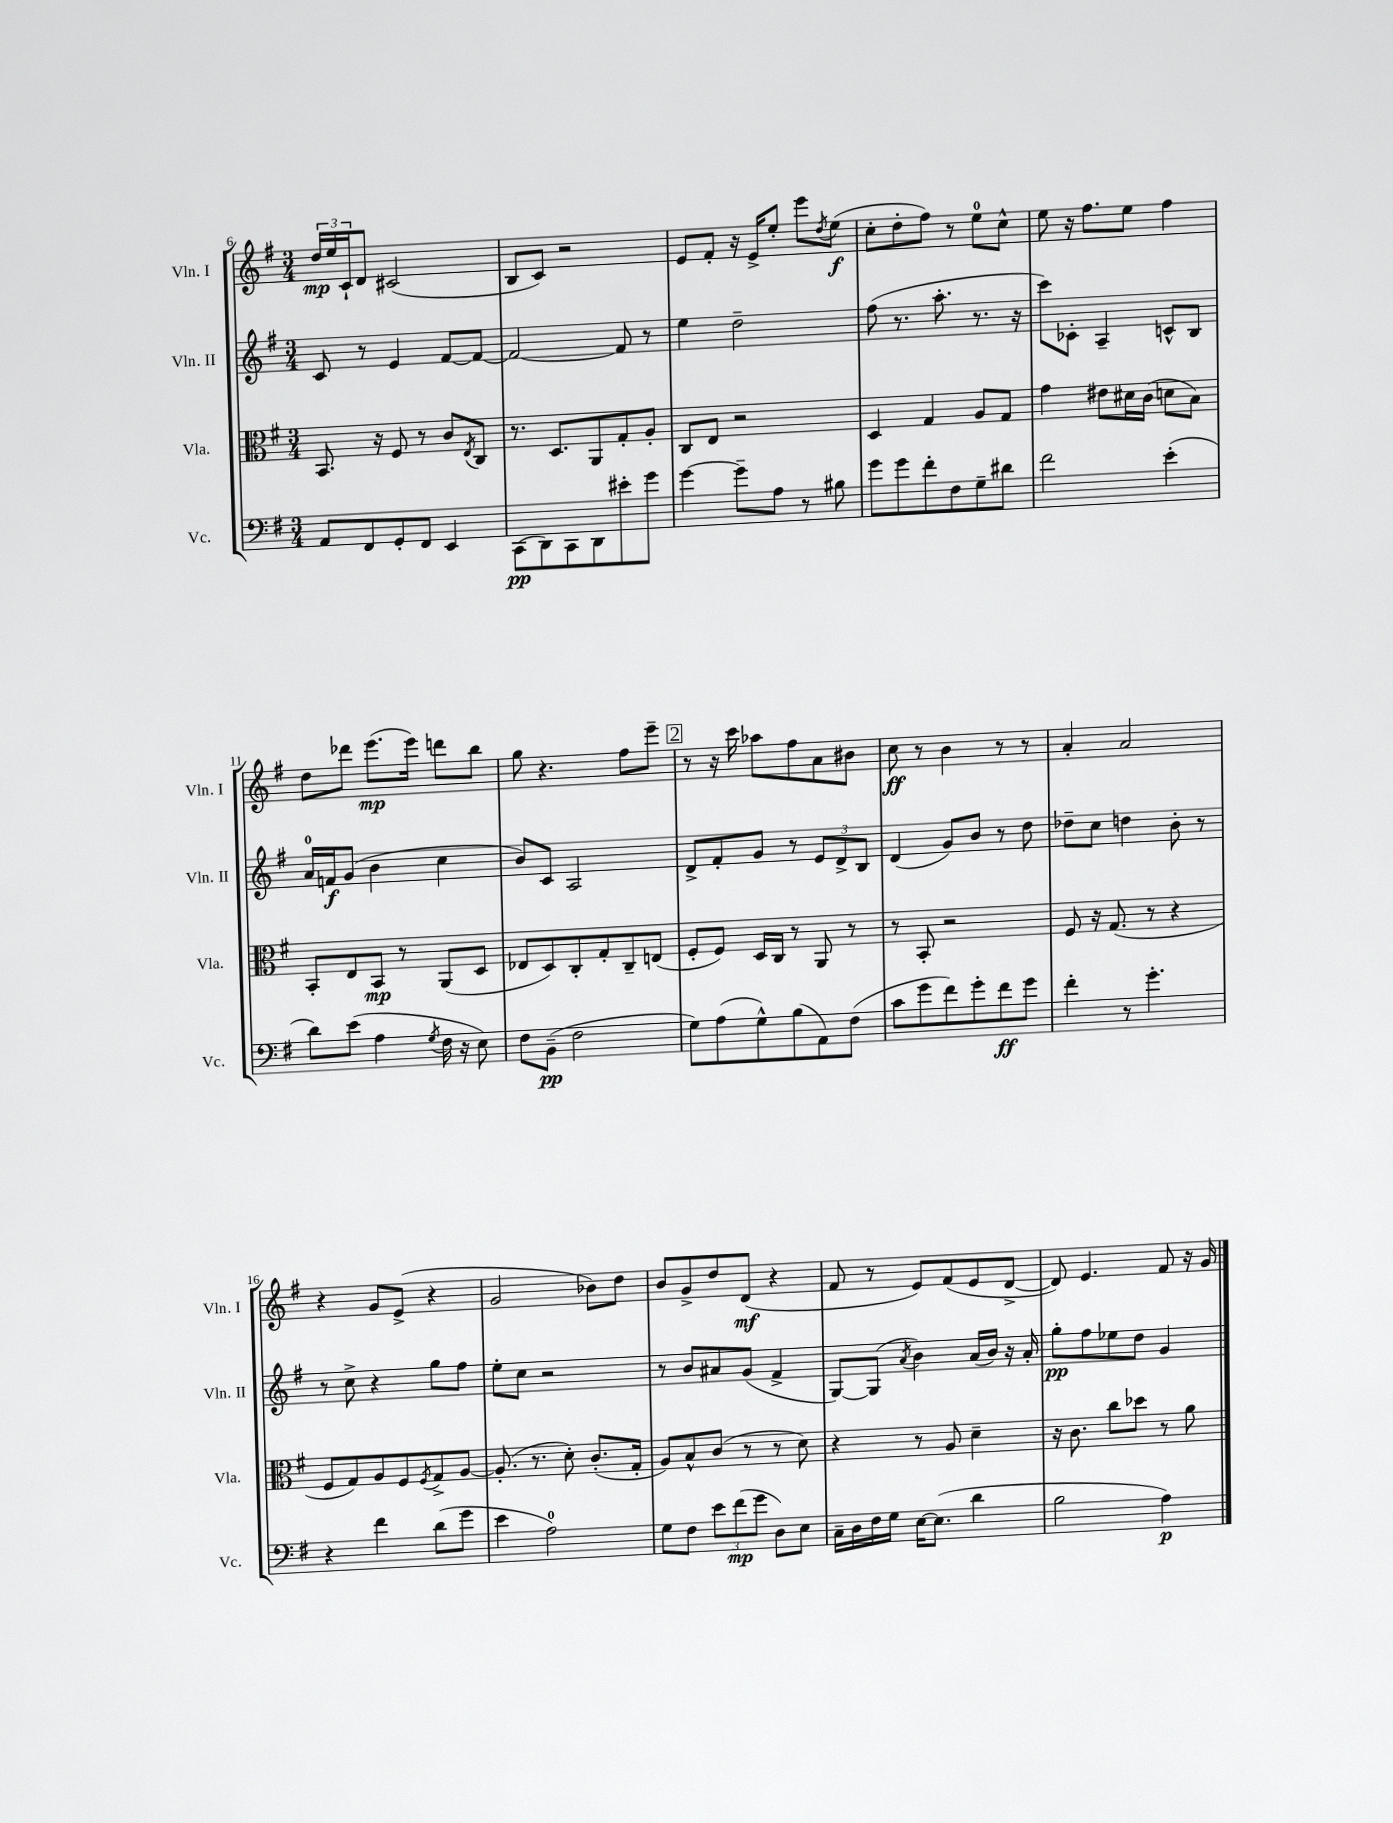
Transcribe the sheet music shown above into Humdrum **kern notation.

**kern	**dynam	**kern	**dynam	**kern	**dynam	**kern	**dynam
*part4	*part4	*part3	*part3	*part2	*part2	*part1	*part1
*staff4	*staff4	*staff3	*staff3	*staff2	*staff2	*staff1	*staff1
*I"Vc.	*	*I"Vla.	*	*I"Vln. II	*	*I"Vln. I	*
*I'Vc.	*	*I'Vla.	*	*I'Vln. II	*	*I'Vln. I	*
*clefF4	*	*clefC3	*	*clefG2	*	*clefG2	*
*k[f#]	*	*k[f#]	*	*k[f#]	*	*k[f#]	*
*M3/4	*	*M3/4	*	*M3/4	*	*M3/4	*
=6	=6	=6	=6	=6	=6	=6	=6
8AA/L	.	8.BB/	.	8c/	.	24dd/LL	mp
.	.	.	.	.	.	24ee/	.
.	.	.	.	.	.	24c`/J	.
8FF#/	.	.	.	8r	.	8d/J	.
.	.	16r	.	.	.	.	.
8GG'/	.	8F#/	.	4e/	.	(2c#X/	.
8FF#/J	.	8r	.	.	.	.	.
4EE/	.	8c/L	.	[8f#/L	.	.	.
.	.	8qE/	.	.	.	.	.
.	.	8C/J	.	8f#/J_	.	.	.
=7	=7	=7	=7	=7	=7	=7	=7
(8CC\L	pp	8.r	.	2f#/_	.	8B/L	.
8DD\)	.	.	.	.	.	8c/J)	.
.	.	8.D/L	.	.	.	.	.
8CC\	.	.	.	.	.	2r	.
8DD\	.	8AA/	.	.	.	.	.
8e#X'\	.	8G'/	.	8f#/]	.	.	.
8g\J	.	8A'/J	.	8r	.	.	.
=8	=8	=8	=8	=8	=8	=8	=8
[4g\	.	8C/L	.	4ee\	.	8e/L	.
.	.	8E/J	.	.	.	8f#'/J	.
8g~\L]	.	2r	.	2dd~\	.	16r	.
.	.	.	.	.	.	16e^/KL	.
8A\J	.	.	.	.	.	8ee'/J	.
8r	.	.	.	.	.	8eee\L	.
.	.	.	.	.	.	8qdd/	.
8B#X\	.	.	.	.	.	(8ee\J	f
=9	=9	=9	=9	=9	=9	=9	=9
8g\L	.	4D/	.	(8ff#\	.	8cc'\L	.
8g\	.	.	.	8.r	.	8dd'\	.
8f#'\	.	4G/	.	.	.	8ff#\J)	.
.	.	.	.	8.aa'\	.	.	.
8F#\	.	.	.	.	.	8r	.
8G~\	.	8A/L	.	8.r	.	8ee\L	.
8d#X\J	.	8G/J	.	.	.	8cc^^\J	.
.	.	.	.	16r	.	.	.
=10	=10	=10	=10	=10	=10	=10	=10
2f#\	.	4g\	.	8ccc\L)	.	8ee\	.
.	.	.	.	8c-X'\J	.	16r	.
.	.	.	.	.	.	8.ff#\L	.
.	.	8e#X\L	.	4A~/	.	.	.
.	.	16d#X\L	.	.	.	8ee\J	.
.	.	(16c\JJ	.	.	.	.	.
(4e'\	.	8dn\L	.	8cn^^/L	.	4ff#\	.
.	.	8B\J)	.	8B/J	.	.	.
!!LO:LB:g=z
=11	=11	=11	=11	=11	=11	=11	=11
8d\L)	.	8BB'/L	.	16a/LL	.	8dd\L	.
.	.	.	.	16fn/J	f	.	.
(8e\J	.	8E/	.	(8g/J	.	8ddd-X\J	.
4A\	.	8BB/J	mp	4b\	.	(8.eee\L	mp
.	.	8r	.	.	.	.	.
.	.	.	.	.	.	16eee\Jk)	.
8qG/	.	.	.	.	.	.	.
16F#\	.	(8AA/L	.	4cc\	.	8dddn\L	.
16r	.	.	.	.	.	.	.
8E\)	.	8D/J	.	.	.	8bb\J	.
=12	=12	=12	=12	=12	=12	=12	=12
8F#\L	.	8E-X/L	.	8b/L)	.	8gg\	.
(8BB~\J	pp	8D/)	.	8c/J	.	4.r	.
2F#\	.	8C'/	.	2A/	.	.	.
.	.	8G'/	.	.	.	.	.
.	.	8C~/	.	.	.	8ff#\L	.
.	.	(8En/J	.	.	.	8eee~\J	.
!!LO:REH:place=s1:t=2
=13	=13	=13	=13	=13	=13	=13	=13
8G\L)	.	8F#'/L	.	8d^/L	.	8r	.
(8A\	.	8F#/J)	.	8f#'/	.	16r	.
.	.	.	.	.	.	16ccc\	.
8G^^\)	.	16D/LL	.	8g/J	.	8aa-X\L	.
.	.	16C/JJ	.	.	.	.	.
(8B\	.	8r	.	8r	.	8ff#\	.
8AA\)	.	8AA/	.	12e/L	.	8a\	.
.	.	.	.	12d^/	.	.	.
(8F#\J	.	8r	.	.	.	8b#X\J	.
.	.	.	.	12B/J	.	.	.
=14	=14	=14	=14	=14	=14	=14	=14
8c\L	.	8r	.	(4d/	.	8cc\	ff
8g\	.	8BB'/	.	.	.	8r	.
8f#\)	.	2r	.	8g/L)	.	4b\	.
8g'\	.	.	.	8b/J	.	.	.
8f#\	ff	.	.	8r	.	8r	.
8g\J	.	.	.	8dd\	.	8r	.
=15	=15	=15	=15	=15	=15	=15	=15
4f#'\	.	8F#/	.	8dd-X~\L	.	4a'/	.
.	.	16r	.	8cc\J	.	.	.
.	.	(8.G/	.	.	.	.	.
8r	.	.	.	4ddn\	.	2a/	.
4.g'\	.	8r	.	.	.	.	.
.	.	4r	.	8b'\	.	.	.
.	.	.	.	8r	.	.	.
!!LO:LB:g=z
=16	=16	=16	=16	=16	=16	=16	=16
4r	.	8F#/L	.	8r	.	4r	.
.	.	8G/)	.	8cc^\	.	.	.
4f#\	.	8A/	.	4r	.	8g/L	.
.	.	8F#/	.	.	.	(8e^/J	.
.	.	8qF#/	.	.	.	.	.
(8d\L	.	8G^/	.	8gg\L	.	4r	.
8g\J	.	[8A/J	.	8ff#\J	.	.	.
=17	=17	=17	=17	=17	=17	=17	=17
4e\	.	(8.A'/]	.	8ee'\L	.	2g/	.
.	.	.	.	8cc\J	.	.	.
.	.	8.r	.	.	.	.	.
2A\)	.	.	.	2r	.	.	.
.	.	8d'\)	.	.	.	.	.
.	.	(8.c'/L	.	.	.	8b-X\L)	.
.	.	.	.	.	.	8dd\J	.
.	.	16G'/Jk	.	.	.	.	.
=18	=18	=18	=18	=18	=18	=18	=18
8G\L	.	8A/L)	.	8r	.	8b/L	.
8F#\J	.	8B^^/	.	8b/L	.	8g^/	.
12e\L	.	(8c/J	.	8a#X/	.	8dd/	.
(12f#\	mp	.	.	.	.	.	.
.	.	8r	.	(8g/J	.	(8d/J	mf
12g\J	.	.	.	.	.	.	.
8D\L)	.	8r	.	4f#^/	.	4r	.
8E\J	.	8d\)	.	.	.	.	.
=19	=19	=19	=19	=19	=19	=19	=19
16C~\LL	.	4r	.	[8G/L)	.	8f#/	.
16D\	.	.	.	.	.	.	.
16F#\	.	.	.	(8G/J]	.	8r	.
16G\JJ	.	.	.	.	.	.	.
.	.	.	.	8qa/	.	.	.
[16E\KL	.	8r	.	4b\)	.	8e/L)	.
(8.E\J]	.	.	.	.	.	.	.
.	.	8A/	.	.	.	(8f#/	.
4d\	.	4d~\	.	(16a/LL	.	8e/	.
.	.	.	.	16b/JJ)	.	.	.
.	.	.	.	16r	.	[8d^/J	.
.	.	.	.	16a'/	.	.	.
=20	=20	=20	=20	=20	=20	=20	=20
2B\	.	16r	.	8gg'\L	pp	8d/])	.
.	.	8.c\	.	.	.	.	.
.	.	.	.	8ff#\	.	4.e/	.
.	.	8cc\L	.	8ee-X\	.	.	.
.	.	8dd-X\J	.	8dd\J	.	.	.
4A\)	p	8r	.	4g/	.	8f#/	.
.	.	8a\	.	.	.	16r	.
.	.	.	.	.	.	16g/	.
==	==	==	==	==	==	==	==
*-	*-	*-	*-	*-	*-	*-	*-
